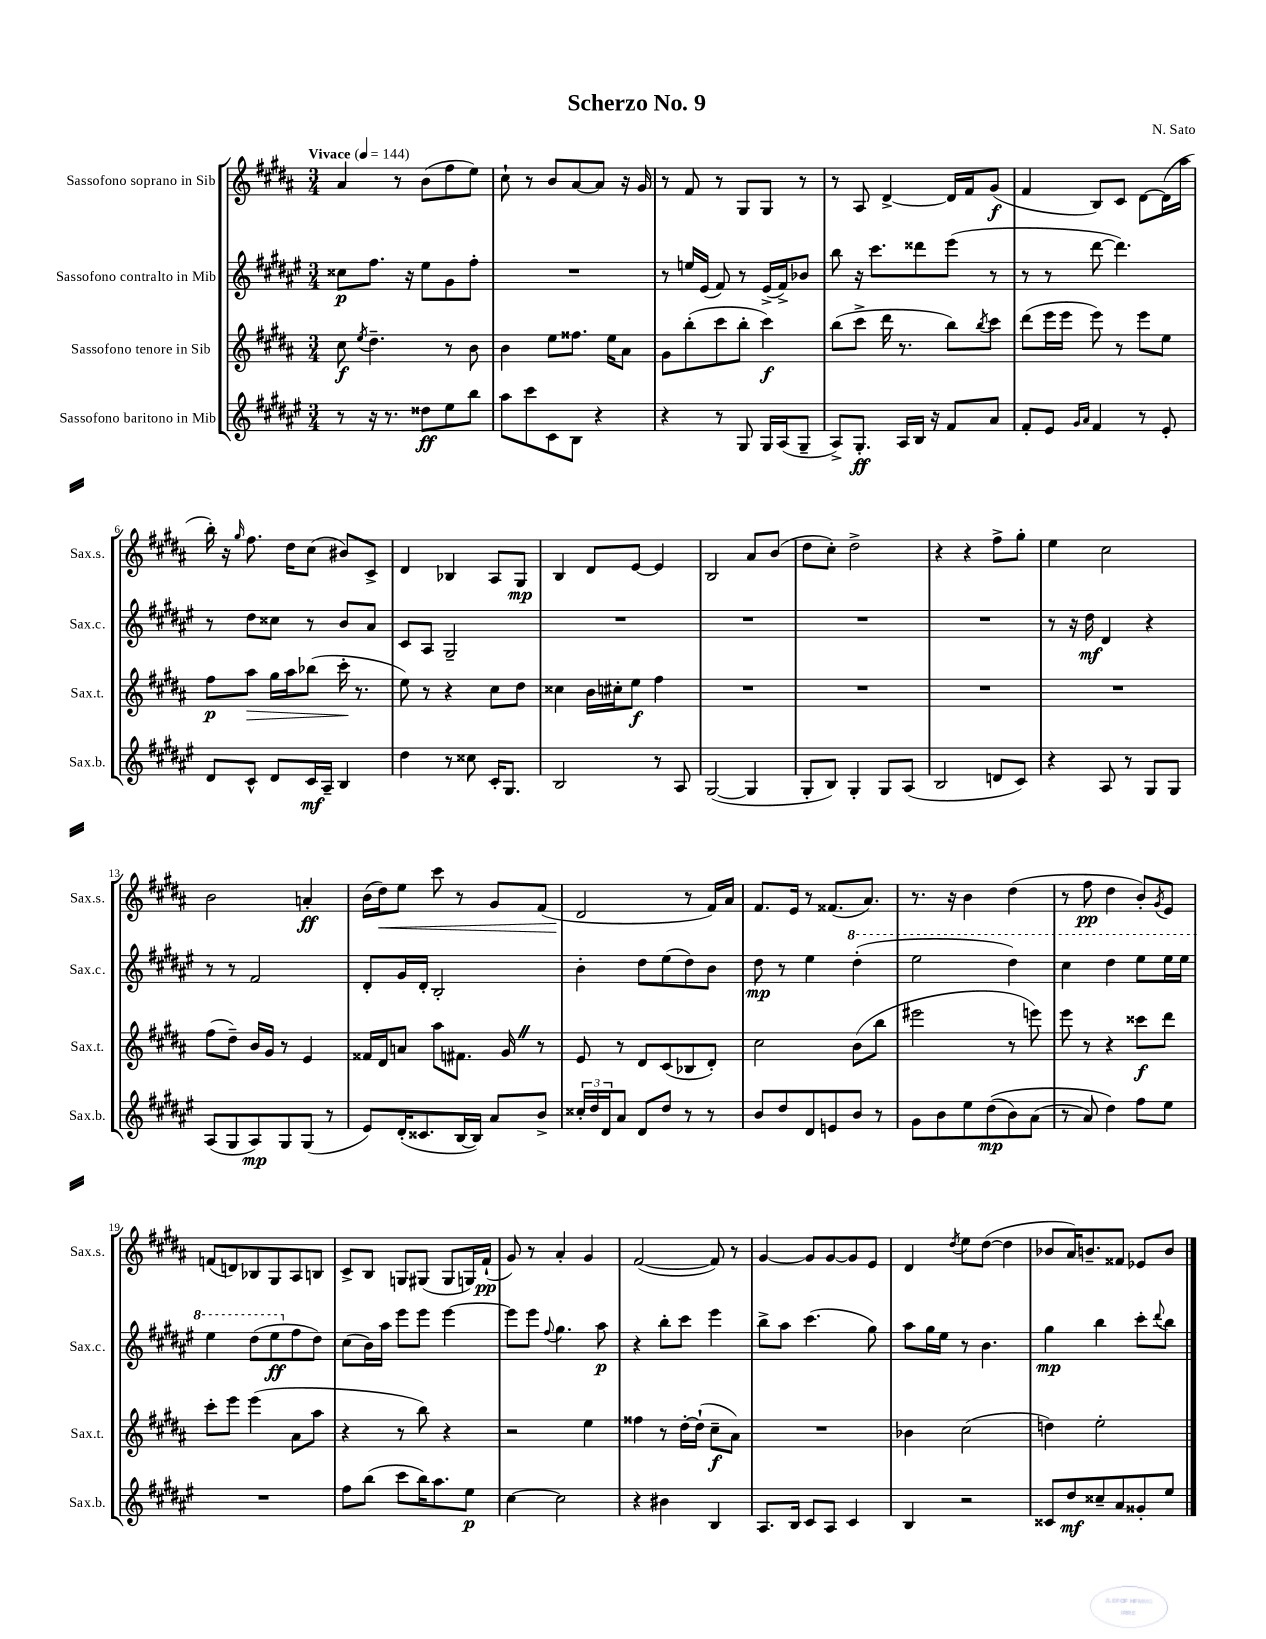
\header { title = "Scherzo No. 9" composer = "N. Sato" }
<<
\new StaffGroup <<
\new Staff = "s0" \with { instrumentName = "Sassofono soprano in Sib" shortInstrumentName = "Sax.s." } {
    \clef treble \key b \major \numericTimeSignature \time 3/4 \tempo "Vivace" 4 = 144
    ais'4 r8 b'8( fis''8 e''8) |
    cis''8-! r8 b'8 ais'8~ ais'8 r16 gis'16 |
    r8 fis'8 r8 gis8 gis8 r8 |
    r8 ais8 dis'4~-> dis'16 fis'16 gis'8\f( |
    fis'4 b8) cis'8 dis'8~ dis'16( ais''16 |
    b''16-.) r16 \grace { gis''16 } fis''8. dis''16 cis''8( bis'8) cis'8-> |
    dis'4 bes4 ais8 gis8\mp |
    b4 dis'8 e'8~ e'4 |
    b2 ais'8 b'8( |
    dis''8 cis''8-.) dis''2-> |
    r4 r4 fis''8-> gis''8-. |
    e''4 cis''2 |
    b'2 a'4-.\ff |
    b'16( dis''16\<) e''8 cis'''8 r8 gis'8 fis'8( |
    dis'2\! r8 fis'16) ais'16 |
    fis'8. e'16 r8 fisis'8.( ais'8.) |
    r8. r16 b'4 dis''4( |
    r8 fis''8\pp dis''4 b'8-.) \acciaccatura { gis'8 } e'8 |
    f'8( d'8) bes8 gis8 ais8 b8 |
    cis'8-> b8 g8 gis8( gis8 g16) fis'16-!\pp( |
    gis'8) r8 ais'4-. gis'4 |
    fis'2~( fis'8) r8 |
    gis'4~ gis'8 gis'8~ gis'8 e'8 |
    dis'4 \acciaccatura { dis''8 } e''8 dis''8~( dis''4 |
    bes'8 ais'16) b'8.-- fisis'8 ees'8 b'8 \bar "|." |
}
\new Staff = "s1" \with { instrumentName = "Sassofono contralto in Mib" shortInstrumentName = "Sax.c." } {
    \clef treble \key fis \major \numericTimeSignature \time 3/4
    cisis''8\p fis''8. r16 eis''8 gis'8 fis''8-. |
    R2. |
    r8 e''16 eis'16( fis'8) r8 eis'16->( fis'16->) bes'8 |
    b''8 r16 cis'''8. disis'''8 eis'''8( r8 |
    r8 r8 dis'''8~ dis'''4.) |
    r8 dis''8 cisis''8 r8 b'8 ais'8 |
    cis'8 ais8 gis2-- |
    R2. |
    R2. |
    R2. |
    R2. |
    r8 r16 dis''16\mf dis'4 r4 |
    r8 r8 fis'2 |
    dis'8-. gis'16 dis'16-. b2-. |
    b'4-. dis''8 eis''8( dis''8) b'8 |
    dis''8\mp r8 eis''4 \ottava #1 dis'''4-.( |
    eis'''2 dis'''4) |
    cis'''4 dis'''4 eis'''8 eis'''16 eis'''16 |
    eis'''4 dis'''8( eis'''8\ff \ottava #0 fis''8 dis''8) |
    cis''8( b'16) ais''16 eis'''8 eis'''8 eis'''4~ |
    eis'''8 eis'''8 \appoggiatura { fis''8 } gis''4. ais''8\p |
    r4 b''8-. cis'''8 eis'''4 |
    b''8-> ais''8 cis'''4.( gis''8) |
    ais''8 gis''16 eis''16 r8 b'4. |
    gis''4\mp b''4 cis'''8-. \appoggiatura { dis'''8 } b''8 \bar "|." |
}
\new Staff = "s2" \with { instrumentName = "Sassofono tenore in Sib" shortInstrumentName = "Sax.t." } {
    \clef treble \key b \major \numericTimeSignature \time 3/4
    cis''8\f \acciaccatura { e''8 } dis''4.-- r8 b'8 |
    b'4 e''8 fisis''8. e''16 ais'8 |
    gis'8 b''8-.( cis'''8 b''8-. cis'''4\f) |
    b''8( cis'''8-> dis'''16 r8. b''8) \acciaccatura { b''8 } cis'''8 |
    dis'''8( e'''16 e'''16 e'''8) r8 e'''8 e''8 |
    fis''8\p ais''8\> gis''16 ais''16 bes''8( cis'''16-.\! r8. |
    e''8) r8 r4 cis''8 dis''8 |
    cisis''4 b'16 cis''16-. e''8\f fis''4 |
    R2. |
    R2. |
    R2. |
    R2. |
    fis''8( dis''8--) b'16 gis'16 r8 e'4 |
    fisis'16 dis'16 a'8 ais''8 fis'8. gis'16 \once \override BreathingSign.text = \markup { \musicglyph "scripts.caesura.straight" } \breathe r8 |
    e'8 r8 dis'8 cis'8( bes8 dis'8-.) |
    cis''2 b'8( b''8 |
    eis'''2 r8 e'''8) |
    e'''8 r8 r4 cisis'''8\f dis'''8 |
    cis'''8-. e'''8 e'''4( ais'8 ais''8 |
    r4 r8 b''8) r4 |
    r2 e''4 |
    fisis''4 r8 dis''16~-. dis''16-!( cis''8--\f ais'8) |
    R2. |
    bes'4 cis''2( |
    d''4) e''2-. \bar "|." |
}
\new Staff = "s3" \with { instrumentName = "Sassofono baritono in Mib" shortInstrumentName = "Sax.b." } {
    \clef treble \key fis \major \numericTimeSignature \time 3/4
    r8 r16 r8. disis''8\ff eis''8 b''8 |
    ais''8 cis'''8 cis'8 b8 r4 |
    r4 r8 gis8 gis16 ais16( gis8-- |
    ais8->) gis8.-.\ff ais16 b16 r16 fis'8 ais'8 |
    fis'8-. eis'8 \grace { gis'16 ais'16 } fis'4 r8 eis'8-. |
    dis'8 cis'8-^ dis'8 cis'16\mf ais16-- b4 |
    dis''4 r8 cisis''8 cis'16-. gis8. |
    b2 r8 ais8 |
    gis2~( gis4 |
    gis8-. b8) gis4-. gis8 ais8( |
    b2 d'8 cis'8) |
    r4 ais8 r8 gis8 gis8 |
    ais8( gis8 ais8\mp) gis8 gis8( r8 |
    eis'8) dis'16-.( cisis'8. b16~ b16) ais'8 b'8-> |
    \tuplet 3/2 { cisis''16-. dis''16 dis'16 } ais'8 dis'8 dis''8 r8 r8 |
    b'8 dis''8 dis'8 e'8 b'8 r8 |
    gis'8 b'8 eis''8 dis''8\mp(\( b'8) ais'8( |
    r8 ais'8) dis''4\) fis''8 eis''8 |
    R2. |
    fis''8 b''8( cis'''8 b''16) ais''8. eis''8\p |
    cis''4~ cis''2 |
    r4 bis'4 b4 |
    ais8. b16 cis'8 ais8 cis'4 |
    b4 r2 |
    cisis'8 dis''8\mf cisis''8-- ais'8 gisis'8-. eis''8 \bar "|." |
}
>>
>>
